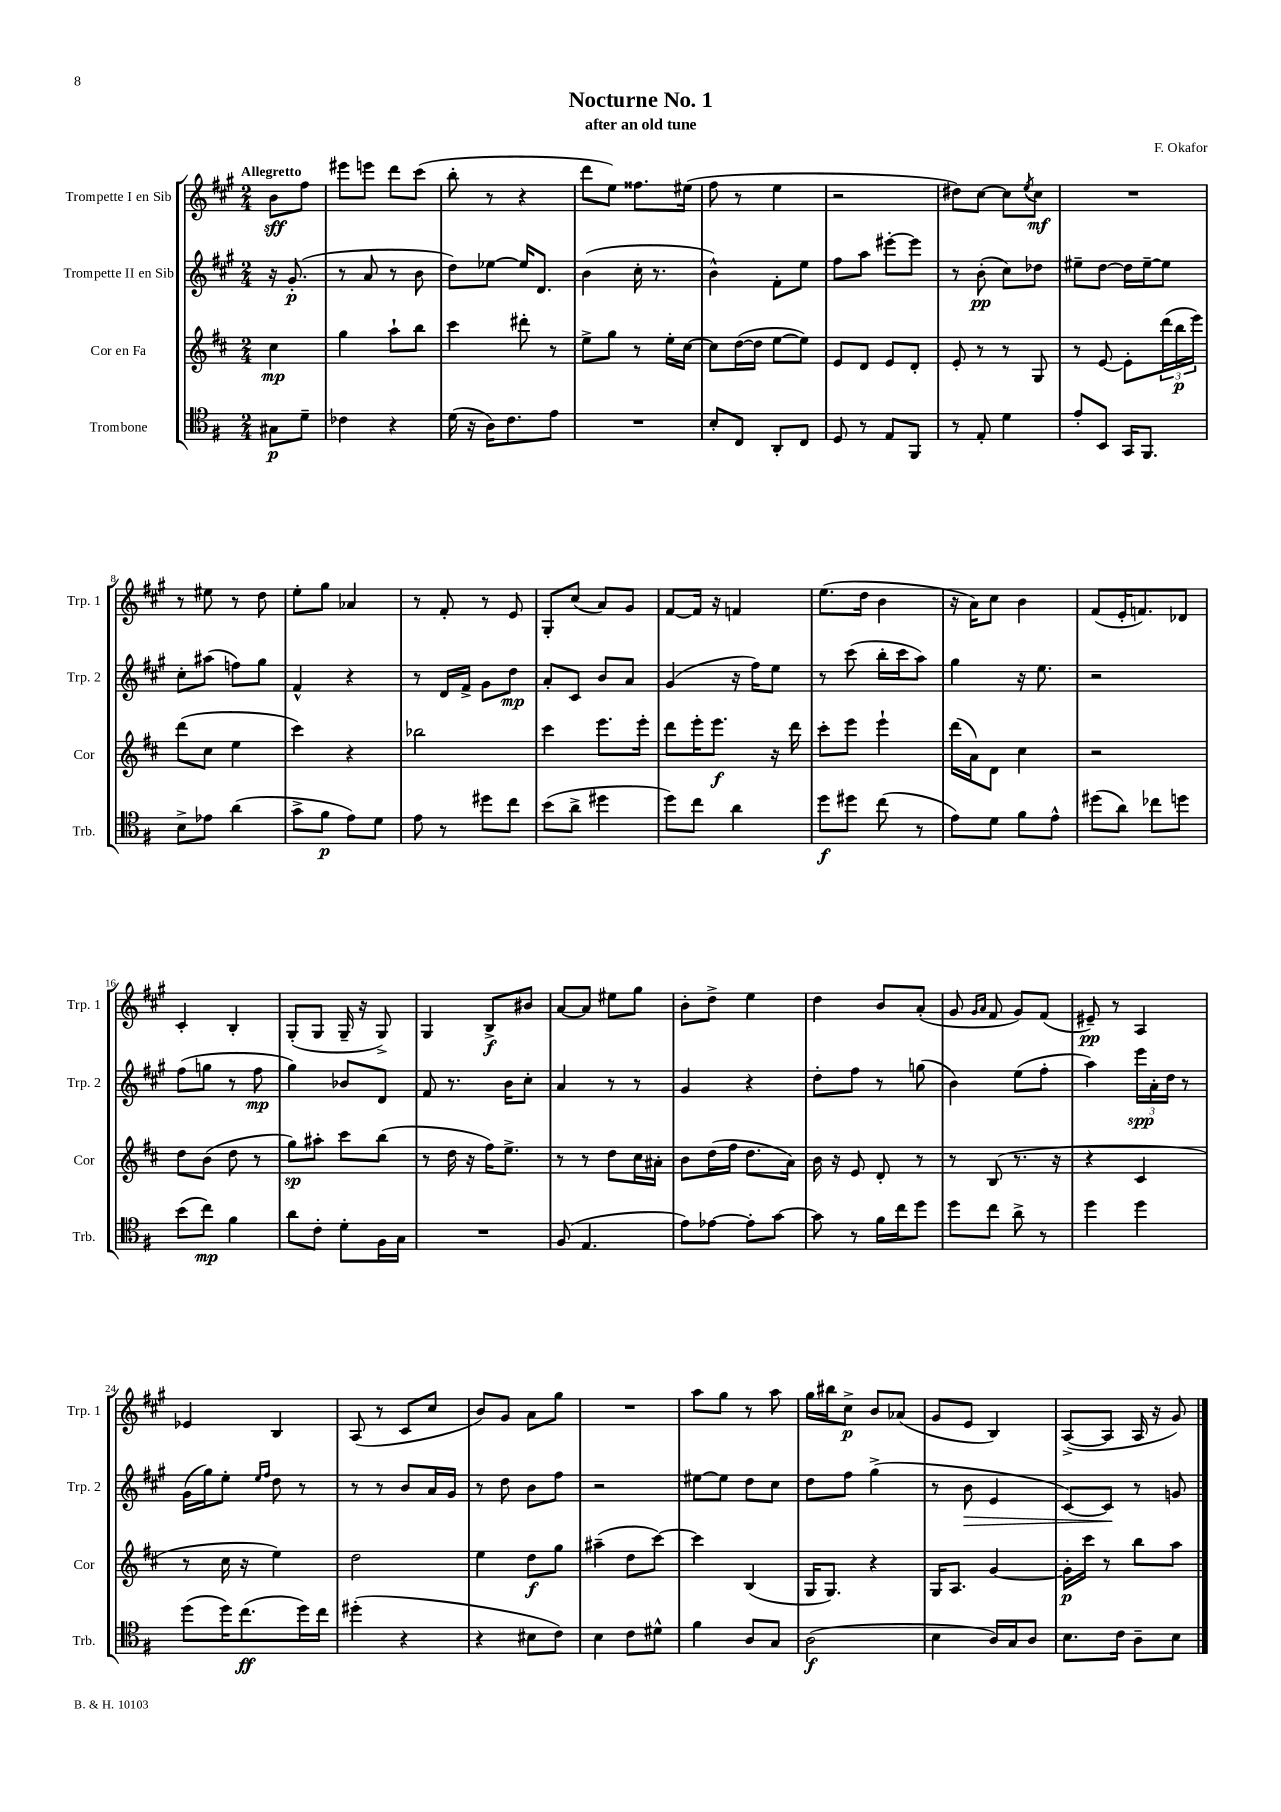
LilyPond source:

\header { title = "Nocturne No. 1" composer = "F. Okafor" subtitle = "after an old tune" }
<<
\new StaffGroup <<
\new Staff = "s0" \with { instrumentName = "Trompette I en Sib" shortInstrumentName = "Trp. 1" } {
    \clef treble \key a \major \numericTimeSignature \time 2/4 \partial 4 \tempo "Allegretto"
    b'8\sff fis''8 |
    eis'''8 e'''8 d'''8 cis'''8( |
    b''8-. r8 r4 |
    d'''8 e''8) fisis''8. eis''16( |
    fis''8 r8 e''4 |
    r2 |
    dis''8) cis''8~ cis''8 \acciaccatura { e''8 } cis''8\mf |
    R2 |
    r8 eis''8 r8 d''8 |
    e''8-. gis''8 aes'4 |
    r8 fis'8-. r8 e'8 |
    gis8-. cis''8( a'8) gis'8 |
    fis'8~ fis'16 r16 f'4 |
    e''8.( d''16 b'4 |
    r16 a'16) cis''8 b'4 |
    fis'8( e'16-. f'8.) des'8 |
    cis'4-. b4-. |
    gis8-.( gis8 gis16-- r16 gis8->) |
    gis4 b8->\f bis'8 |
    a'8~ a'8 eis''8 gis''8 |
    b'8-. d''8-> e''4 |
    d''4 b'8 a'8-.( |
    gis'8 \grace { gis'16 a'16 } fis'8 gis'8) fis'8( |
    eis'8--\pp) r8 a4 |
    ees'4 b4 |
    a8( r8 cis'8 cis''8 |
    b'8) gis'8 a'8 gis''8 |
    R2 |
    a''8 gis''8 r8 a''8 |
    gis''16 bis''16 cis''8->\p b'8 aes'8( |
    gis'8 e'8 b4) |
    a8~->( a8 a16 r16 gis'8) \bar "|." |
}
\new Staff = "s1" \with { instrumentName = "Trompette II en Sib" shortInstrumentName = "Trp. 2" } {
    \clef treble \key a \major \numericTimeSignature \time 2/4 \partial 4
    r16 gis'8.-.\p( |
    r8 a'8 r8 b'8 |
    d''8) ees''8~ ees''16 d'8. |
    b'4( cis''16-. r8. |
    b'4-^) fis'8-. e''8 |
    fis''8 a''8 eis'''8~-. eis'''8 |
    r8 b'8-.\pp( cis''8) des''8 |
    eis''8-- d''8~ d''16 eis''16~-- eis''8 |
    cis''8-. ais''8( f''8) gis''8 |
    fis'4-^ r4 |
    r8 d'16 fis'16-> gis'8 d''8\mp |
    a'8-. cis'8 b'8 a'8 |
    gis'4( r16 fis''16) e''8 |
    r8 cis'''8( b''16-. cis'''16 a''8) |
    gis''4 r16 e''8. |
    r2 |
    fis''8( g''8 r8 fis''8\mp |
    gis''4) bes'8 d'8 |
    fis'8 r8. b'16 cis''8-. |
    a'4 r8 r8 |
    gis'4 r4 |
    d''8-. fis''8 r8 g''8( |
    b'4) e''8( fis''8-. |
    a''4) \tuplet 3/2 { e'''16\spp a'16-. d''16 } r8 |
    gis'16( gis''16) e''8-. \grace { e''16 fis''16 } d''8 r8 |
    r8 r8 b'8 a'16 gis'16 |
    r8 d''8 b'8 fis''8 |
    r2 |
    eis''8~ eis''8 d''8 cis''8 |
    d''8 fis''8 gis''4->( |
    r8 b'8\> e'4 |
    cis'8~) cis'8\! r8 g'8 \bar "|." |
}
\new Staff = "s2" \with { instrumentName = "Cor en Fa" shortInstrumentName = "Cor" } {
    \clef treble \key d \major \numericTimeSignature \time 2/4 \partial 4
    cis''4\mp |
    g''4 a''8-! b''8 |
    cis'''4 dis'''8-. r8 |
    e''8-> g''8 r8 e''16-. cis''16~ |
    cis''8 d''16~( d''16 e''8~ e''8) |
    e'8 d'8 e'8 d'8-. |
    e'8-. r8 r8 g8 |
    r8 e'8~ e'8-. \tuplet 3/2 { d'''16( b''16\p e'''16) } |
    d'''8( cis''8 e''4 |
    cis'''4) r4 |
    bes''2 |
    cis'''4 e'''8. e'''16-. |
    d'''8 e'''16-. e'''8.\f r16 d'''16 |
    cis'''8-. e'''8 e'''4-! |
    d'''16( a'16) d'8 cis''4 |
    r2 |
    d''8 b'8( d''8 r8 |
    g''8\sp) ais''8-. cis'''8 b''8( |
    r8 d''16 r16 fis''16) e''8.-> |
    r8 r8 d''8 cis''16 ais'16-. |
    b'8 d''16( fis''16 d''8. a'16) |
    b'16 r16 e'8 d'8-. r8 |
    r8 b8( r8. r16 |
    r4 cis'4 |
    r8 cis''16 r16 e''4) |
    d''2 |
    e''4 d''8\f g''8 |
    ais''4--( d''8 cis'''8~) |
    cis'''4 b4( |
    g16 g8.) r4 |
    g16 a8. g'4~ |
    g'16-.\p cis'''16 r8 b''8 a''8 \bar "|." |
}
\new Staff = "s3" \with { instrumentName = "Trombone" shortInstrumentName = "Trb." } {
    \clef tenor \key g \major \numericTimeSignature \time 2/4 \partial 4
    gis8\p d'8-- |
    ces'4 r4 |
    d'16( r16 a16) c'8. e'8 |
    R2 |
    b8-. c8 a,8-. c8 |
    d8 r8 e8 fis,8 |
    r8 e8-. d'4 |
    e'8-. b,8 g,16 fis,8. |
    b8-> ees'8 a'4( |
    g'8-> fis'8\p e'8) d'8 |
    e'8 r8 dis''8 c''8 |
    b'8( a'8-> dis''4 |
    d''8) c''8 a'4 |
    d''8\f dis''8 c''8( r8 |
    e'8) d'8 fis'8 e'8-^ |
    dis''8( a'8) ces''8 d''8 |
    b'8( c''8\mp) fis'4 |
    a'8 c'8-. d'8-. fis16 g16 |
    R2 |
    fis8( e4. |
    e'8) ees'8~ ees'8-. g'8~ |
    g'8 r8 fis'16 c''16 d''8 |
    d''8 c''8 a'8-> r8 |
    d''4 d''4 |
    d''8( d''16) c''8.\ff( d''16) c''16 |
    dis''4-.( r4 |
    r4 bis8 c'8) |
    b4 c'8 dis'8-^ |
    fis'4 a8 g8 |
    a2\f( |
    b4 a16) g16 a8 |
    b8. c'16 a8-- b8 \bar "|." |
}
>>
>>
